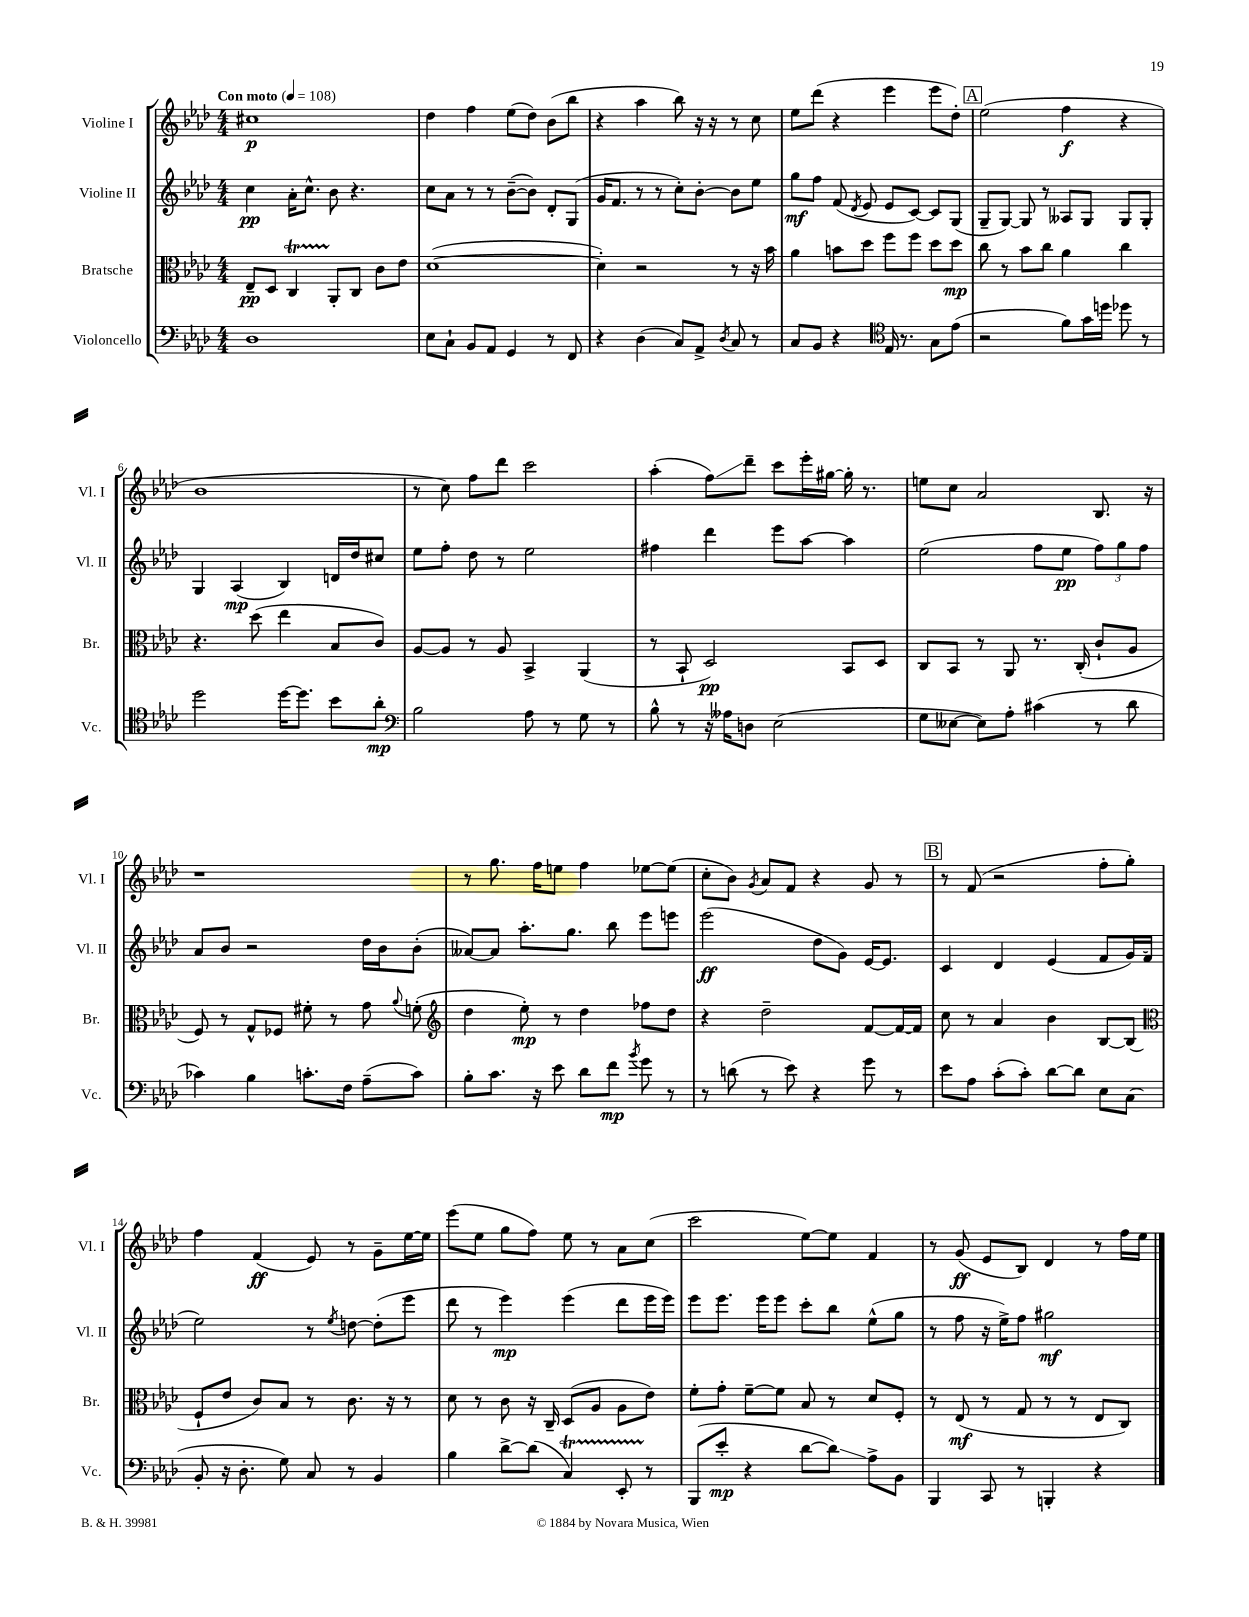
<<
\new StaffGroup <<
\new Staff = "s0" \with { instrumentName = "Violine I" shortInstrumentName = "Vl. I" } {
    \clef treble \key aes \major \numericTimeSignature \time 4/4 \tempo "Con moto" 4 = 108
    \autoBeamOff cis''1\p |
    des''4 f''4 ees''8[( des''8]) bes'8[( bes''8] |
    r4 aes''4 bes''8) r16 r16 r8 c''8 |
    ees''8[ des'''8]( r4 ees'''4 ees'''8[ des''8]-.) |
    \mark \markup { \box "A" } ees''2( f''4\f r4 |
    bes'1 |
    r8 c''8) f''8[ des'''8] c'''2 |
    aes''4-.( f''8[\glissando) des'''8]-- c'''8[ ees'''16-. gis''16]~ gis''16-. r8. |
    e''8[ c''8] aes'2 bes8. r16 |
    r1 |
    r8 g''8. f''16[ e''8] f''4 ees''8[~ ees''8]( |
    c''8[-. bes'8]) \acciaccatura { g'8 } aes'8[ f'8] r4 g'8 r8 |
    \mark \markup { \box "B" } r8 f'8( r2 f''8[-. g''8]-.) |
    f''4 f'4\ff( ees'8) r8 g'8[-- ees''16~ ees''16] |
    ees'''8[( ees''8] g''8[ f''8]) ees''8 r8 aes'8[ c''8]( |
    c'''2 ees''8[~) ees''8] f'4 |
    r8 g'8\ff( ees'8[ bes8]) des'4 r8 f''16[ ees''16] \bar "|." |
}
\new Staff = "s1" \with { instrumentName = "Violine II" shortInstrumentName = "Vl. II" } {
    \clef treble \key aes \major \numericTimeSignature \time 4/4
    \autoBeamOff c''4\pp aes'16[-. c''8.]-^ bes'8 r4. |
    c''8[ aes'8] r8 r8 bes'8[~--( bes'8]) des'8[-. g8]( |
    g'16[ f'8.] r8 r8 c''8[-.) bes'8]~-. bes'8[ ees''8] |
    g''8[\mf f''8] f'8( \acciaccatura { des'8 } ees'8 ees'8[ c'8]~) c'8[ g8]( |
    \mark \markup { \box "A" } g8[-- g8]~) g8 r8 aeses8[ g8] g8[ g8]-. |
    g4 aes4\mp( bes4) d'16[ des''16 cis''8] |
    ees''8[ f''8]-. des''8 r8 ees''2 |
    fis''4 des'''4 ees'''8[ aes''8]~ aes''4 |
    ees''2( f''8[ ees''8]\pp \tuplet 3/2 { f''8[) g''8 f''8] } |
    aes'8[ bes'8] r2 des''16[ bes'16 bes'8]-.( |
    aeses'8[~) aeses'8] aes''8.[-. g''8.] bes''8 ees'''8[ e'''8] |
    ees'''2\ff( des''8[ g'8]) ees'16[~ ees'8.] |
    \mark \markup { \box "B" } c'4 des'4 ees'4( f'8[ g'16) f'16]( |
    ees''2) r8 \acciaccatura { ees''8 } d''8~ d''8[-.( ees'''8] |
    des'''8 r8 ees'''4\mp) ees'''4( des'''8[ ees'''16 ees'''16]) |
    ees'''8[ ees'''8.] ees'''16[ ees'''8] c'''8[-. bes''8] ees''8[-^( g''8] |
    r8 f''8 r16 ees''16[->) f''8] gis''2\mf \bar "|." |
}
\new Staff = "s2" \with { instrumentName = "Bratsche" shortInstrumentName = "Br." } {
    \clef alto \key aes \major \numericTimeSignature \time 4/4
    \autoBeamOff ees8[--\pp des8] c4\startTrillSpan aes,8[-.\stopTrillSpan c8] c'8[ ees'8] |
    des'1~( |
    des'4-.) r2 r8 r16 bes'16 |
    aes'4 b'8[ des''8] f''8[ f''8] des''8[ des''8]\mp |
    \mark \markup { \box "A" } c''8 r8 bes'8[ c''8] aes'4 c''4 |
    r4. des''8( ees''4 bes8[ c'8]) |
    aes8[~ aes8] r8 aes8 bes,4-> aes,4( |
    r8 bes,8-! des2\pp) bes,8[ des8] |
    c8[ bes,8] r8 aes,8 r8. c16-.( c'8[-! aes8] |
    f8) r8 g8[-^ fes8] fis'8-. r8 g'8 \appoggiatura { aes'8 } f'8-.( |
    \clef treble des''4 ees''8-.\mp) r8 des''4 fes''8[ des''8] |
    r4 des''2-- f'8[~ f'16~ f'16] |
    \mark \markup { \box "B" } c''8 r8 aes'4 bes'4 bes8[~ bes8]( |
    \clef alto f8[-! ees'8] c'8[) bes8] r8 c'8. r16 r8 |
    des'8 r8 c'8 r16 c16-- des8[( aes8] aes8[ ees'8]) |
    f'8[-. g'8]-. f'8[~-- f'8] bes8 r8 des'8[ f8]-. |
    r8 ees8\mf( r8 g8 r8 r8 ees8[ c8]) \bar "|." |
}
\new Staff = "s3" \with { instrumentName = "Violoncello" shortInstrumentName = "Vc." } {
    \clef bass \key aes \major \numericTimeSignature \time 4/4
    \autoBeamOff des1 |
    ees8[ c8]-! bes,8[ aes,8] g,4 r8 f,8 |
    r4 des4( c8[) aes,8]-> \acciaccatura { des8 } c8 r8 |
    c8[ bes,8] r4 \clef tenor ees16 r8. g8[ ees'8]( |
    \mark \markup { \box "A" } r2 f'8[) g'16 d''16] des''8 r8 |
    des''2 des''16[~ des''8.] bes'8[ aes'8]-.\mp |
    \clef bass bes2 aes8 r8 g8 r8 |
    bes8-^ r8 r16 aeses16[ d8] ees2( |
    g8[ eeses8]~ eeses8[) aes8]-. cis'4( r8 des'8 |
    ces'4) bes4 c'8.[-. f16] aes8[--( c'8]) |
    bes8[-. c'8.] r16 ees'8 des'8[ f'8]\mp \acciaccatura { bes'8 } g'8 r8 |
    r8 d'8( r8 ees'8) r4 g'8 r8 |
    \mark \markup { \box "B" } ees'8[ aes8] c'8[-.( c'8]-.) des'8[~ des'8] ees8[ c8]( |
    bes,8-. r16 des8.-. g8) c8 r8 bes,4 |
    bes4 des'8[~-> des'8]( c4\startTrillSpan) ees,8-. r8\stopTrillSpan |
    bes,,8[( ees'8]-.\mp r4 des'8[~ des'8]\glissando) aes8[-> bes,8] |
    bes,,4 c,8 r8 b,,4-. r4 \bar "|." |
}
>>
>>
